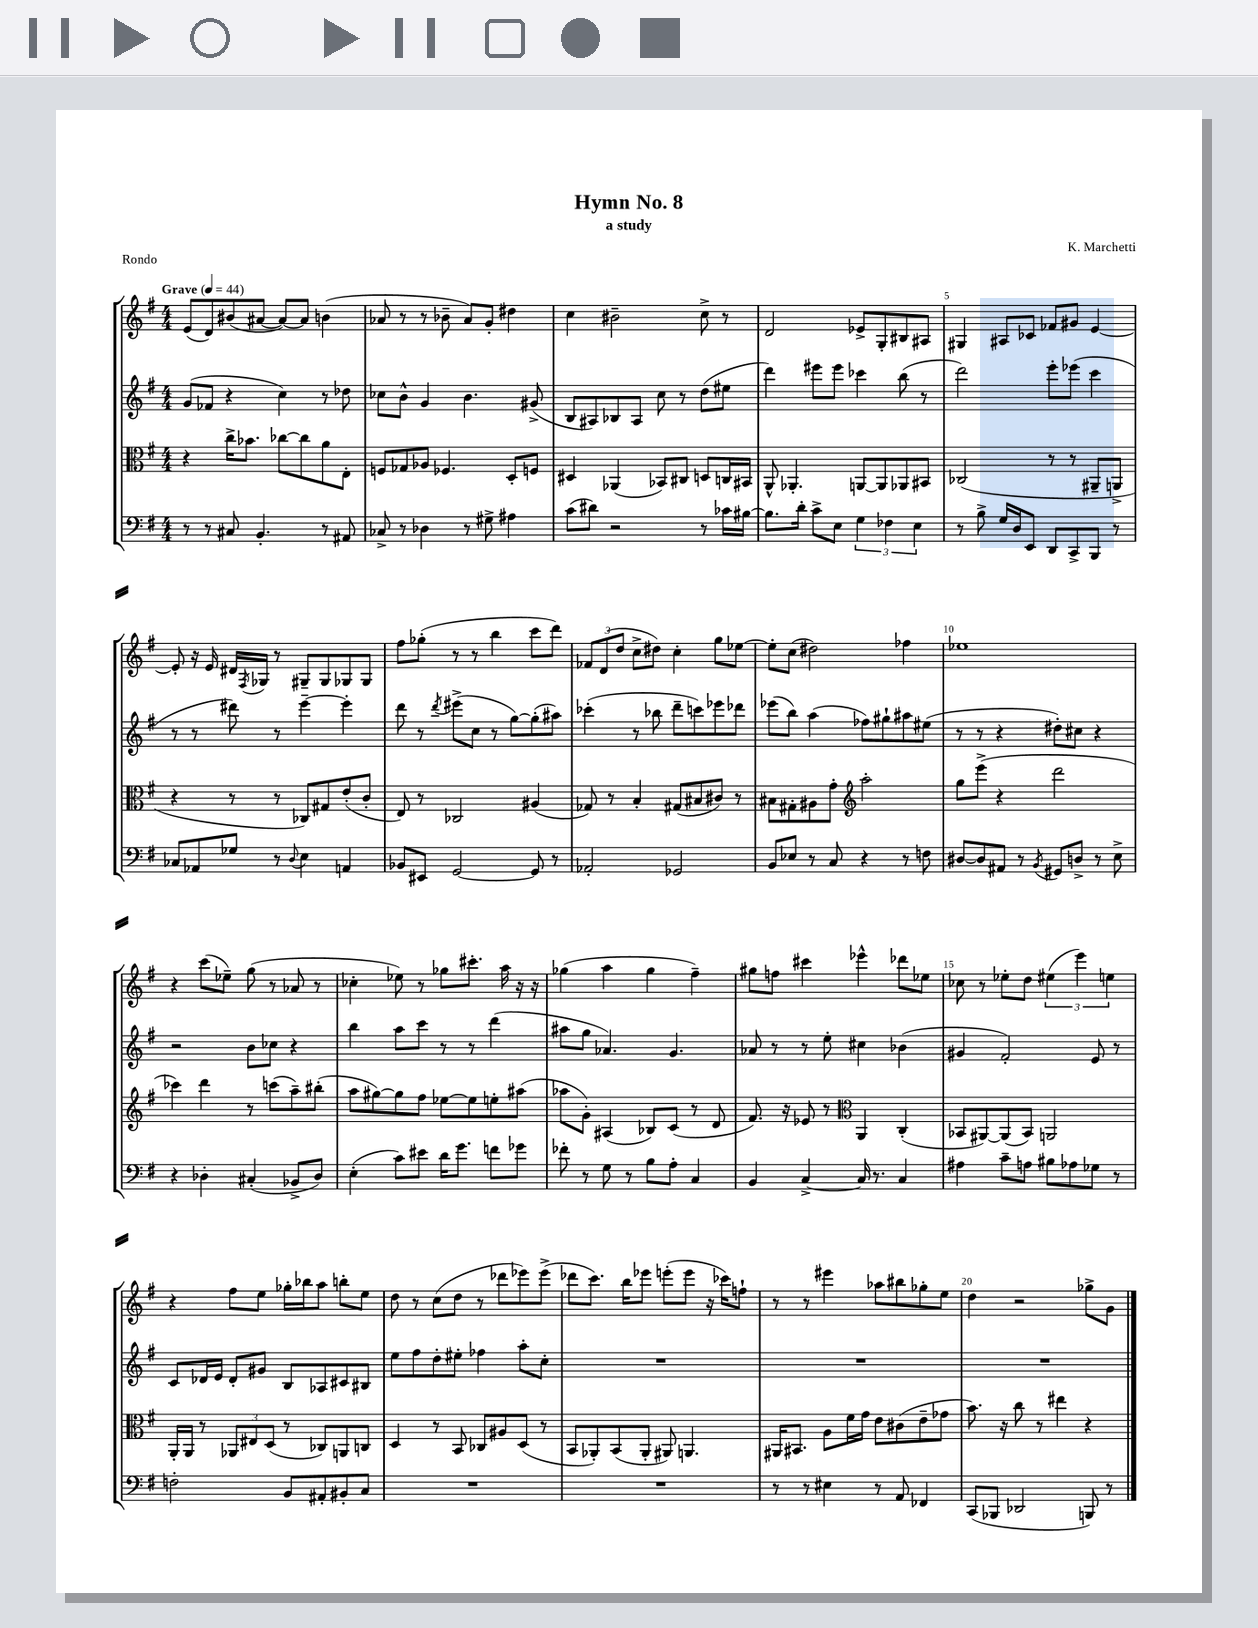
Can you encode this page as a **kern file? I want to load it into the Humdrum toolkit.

**kern	**kern	**kern	**kern
*staff4	*staff3	*staff2	*staff1
*clefF4	*clefC3	*clefG2	*clefG2
*k[f#]	*k[f#]	*k[f#]	*k[f#]
*M4/4	*M4/4	*M4/4	*M4/4
*MM44	*MM44	*MM44	*MM44
8r	4r	(8g	(8e
8r	.	8f-	8d)
8C#	16cc^	4r	(8b#
.	8.b-	.	.
4.BB'	.	.	[8a#
.	[8cc-	4cc)	8a#_)
.	8cc-]	.	8a#]
8r	8a	8r	(4b
8AA#	8E'	8dd-	.
=	=	=	=
8C-^	8F	8cc-	8a-
8r	8G-	8b^^	8r
4D-	8A-	4g	8r
.	4.F-	.	8b-~
8r	.	4.b	8a-)
8G#^	.	.	8g'
4A#	8D'	.	4dd#
.	8F	(8g#^	.
=	=	=	=
(8c	4D#	8B	4cc
8d#)	.	8A#)	.
2r	(4AA-	8B-	2b#~
.	.	8A#	.
.	8BB-)	8cc	.
.	8C#	8r	.
8r	8D	(8dd	8cc^
16c-	16C	8ee#	8r
[16B#	16BB#	.	.
=	=	=	=
8.B#]	8AA^^	4ddd)	2d
.	4.AA-'	.	.
16d'	.	.	.
8c^	.	8eee#	.
8E	.	8eee#	.
6G	[8AA	4ccc-	8e-^
.	8AA]	.	8G'
6F-	.	.	.
.	8AA-	(8bb	8B#
6E	.	.	.
.	8BB#	8r	8A#
=	=	=	=
8r	(2C-	2ddd)	4G#
8B^	.	.	.
16G	.	.	8A#
16D	.	.	.
8EE	.	.	8c-
8DD	8r	8eee'	8f-
8CC^	8r	(8eee-	8g#
8BBB	8AA#~	4ccc	[4e
8r	8AA^	.	.
=	=	=	=
8C-	4r	8r	8e']
8AA-	.	8r	16r
.	.	.	16e
8G-	8r	8ddd#)	16d#
.	.	.	8qF#
.	.	.	16G-
8r	8r	8r	8r
8qqD	.	.	.
4E	8C-)	[4eee~	8G#~
.	8G#	.	8G#
4AA	(8e'	4eee']	8G-
.	8c'	.	8G-
=	=	=	=
8BB-	8E)	8ddd	8ff#
8EE#	8r	8r	(8gg-'
.	.	8qddd	.
[2GG	2C-	(8eee#^	8r
.	.	8cc	8r
.	.	8r	4bb
.	.	[8gg)	.
8GG]	(4A#	(8gg']	8ccc
8r	.	8aa#)	8ddd)
=	=	=	=
2AA-'	8G-)	(4ccc-'	12f-
.	.	.	(12d
.	8r	.	.
.	.	.	12dd
.	4B'	8r	8cc^
.	.	8bb-	8dd#)
2GG-	(8G#	8ddd~	4cc'
.	8B#	8ccc)	.
.	8c#)	8eee-	8gg
.	8r	8ddd-	[8ee-
=	=	=	=
8BB	8B#	(8eee-	8ee-']
8E-	8G#'	8bb)	(8cc
8r	8A#	(4aa	2dd#)
8C	8g'	.	.
*	*clefG2	*	*
4r	2aa'	8ff-)	.
.	.	8gg#`	.
8r	.	8aa#	4ff-
8F	.	(8ee#	.
=	=	=	=
[8D#	8gg	8r	1ee-
8D#]	(8eee^	8r	.
8AA#	4r	4r	.
8r	.	.	.
8qBB	.	.	.
8GG#	2ddd	8dd#')	.
8D^	.	8cc#	.
8r	.	4r	.
8E^	.	.	.
=	=	=	=
4r	4ccc-)	2r	4r
4D-'	4ddd	.	(8ccc
.	.	.	8ee-~)
(4C#'	8r	8b	(8gg
.	(8ccc	8cc-	8r
8BB-^	8aa~)	4r	8a-
8D-)	(8bb#'	.	8r
=	=	=	=
(4E'	8aa	4bb	4cc-'
.	[8gg#)	.	.
8c)	8gg#]	8aa	8ee-)
8e#	8ff#	8ccc	8r
16d	[8ee-	8r	8gg-
8.g	.	.	.
.	8ee-]	8r	8.ccc#'
8f	8ee'	(4ddd	.
.	.	.	16aa
8g-	(8aa#	.	16r
.	.	.	16r
=	=	=	=
8f-'	8aa-	8aa#	(4gg-
8r	8g')	8gg	.
8G	(4A#	4.a-)	4aa
8r	.	.	.
8B	8B-)	.	4gg-
8A'	(8c	4.g	.
4C	8r	.	4ff#~)
.	8d	.	.
=	=	=	=
4BB	8.f#)	8a-	8gg#
.	.	8r	8ff
.	16r	.	.
[4C^	8e-	8r	4ccc#
.	8r	8ee'	.
*	*clefC3	*	*
16C]	4AA	4cc#	4eee-^^
8.r	.	.	.
4C	(4C'	(4b-	8ddd-
.	.	.	8ee-
=	=	=	=
4A#	8BB-	4g#	8cc-
.	[8AA#)	.	8r
8c~	(8AA#]	2f#')	8ee-'
8A	8BB-)	.	8dd
8B#	2AA	.	(6ee#
8A-	.	.	.
.	.	.	6eee)
8G-	.	8e	.
.	.	.	6ee
8r	.	8r	.
=	=	=	=
2F'	16AA'	8c	4r
.	16AA	.	.
.	8r	16d-	.
.	.	16e	.
.	12AA-	8d-'	8ff#
.	12E#	.	.
.	.	8g#	8ee
.	(12D	.	.
8BB	8r	8B	16gg-'
.	.	.	16bb-
8AA#'	8C-)	8A-	8aa
8BB#'	8AA	8c#	8bb'
8C	8C	8B#	8ee
=	=	=	=
1r	4D	8ee	8dd
.	.	8ff#	8r
.	8r	8dd'	(8cc
.	8BB	8ee#'	8dd
.	8C-	4ff-	8r
.	8A#	.	8ddd-
.	(8D	8aa'	8eee-)
.	8r	8cc'	(8eee-^
=	=	=	=
1r	8BB	1r	8ddd-
.	8AA-')	.	8.ccc)
.	(8BB	.	.
.	.	.	16bb
.	8AA-'	.	8eee-
.	8AA#)	.	(8eee'
.	4.AA	.	8eee
.	.	.	16r
.	.	.	16ccc-)
.	.	.	8ff`
=	=	=	=
8r	16AA#	1r	8r
.	8.BB#	.	.
8r	.	.	8r
4E#	8A	.	4eee#
.	16f#	.	.
.	16g	.	.
8r	8e	.	8aa-
8AA	(8c#	.	8bb#
4FF-	8e~	.	8gg-'
.	8g-	.	8ee
=	=	=	=
(8CC	8.b)	1r	4dd
8BBB-	.	.	.
.	16r	.	.
2DD-	8cc	.	2r
.	8r	.	.
.	4ee#	.	.
8BBB)	4r	.	8gg-^
8r	.	.	8g
==	==	==	==
*-	*-	*-	*-
